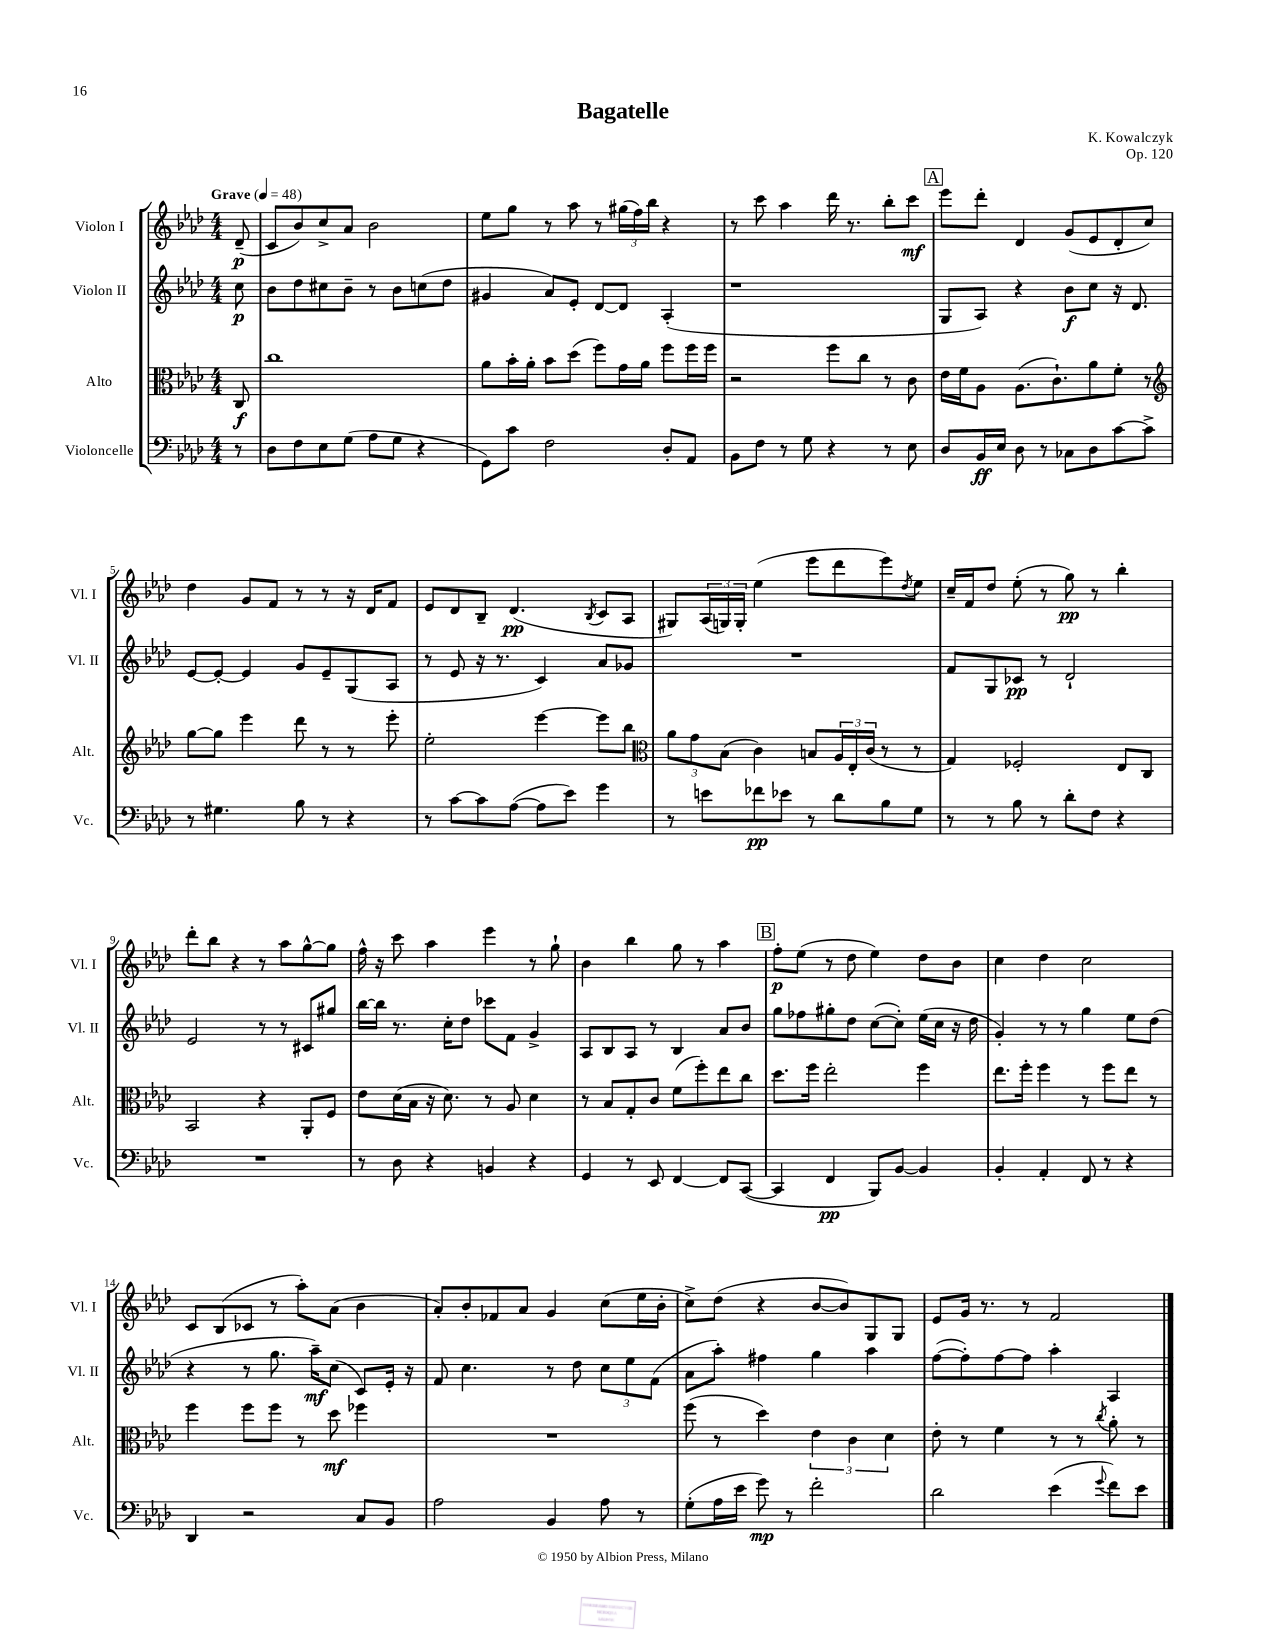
\header { title = "Bagatelle" composer = "K. Kowalczyk" opus = "Op. 120" }
<<
\new StaffGroup <<
\new Staff = "s0" \with { instrumentName = "Violon I" shortInstrumentName = "Vl. I" } {
    \clef treble \key aes \major \numericTimeSignature \time 4/4 \partial 8 \tempo "Grave" 4 = 48
    des'8--\p( |
    c'8 bes'8) c''8-> aes'8 bes'2 |
    ees''8 g''8 r8 aes''8 r8 \tuplet 3/2 { gis''16( f''16) bes''16 } r4 |
    r8 c'''8 aes''4 des'''16 r8. bes''8-. c'''8\mf |
    \mark \markup { \box "A" } ees'''8 des'''8-. des'4 g'8( ees'8 des'8-. c''8) |
    des''4 g'8 f'8 r8 r8 r16 des'16 f'8 |
    ees'8 des'8 bes8-- des'4.\pp( \acciaccatura { bes8 } c'8 aes8 |
    gis8) \tuplet 3/2 { aes16( g16) g16-. } ees''4( ees'''8 des'''8 ees'''8) \acciaccatura { des''8 } ees''8 |
    c''16-- f'16 des''8 ees''8-.( r8 g''8\pp) r8 bes''4-. |
    des'''8-. bes''8 r4 r8 aes''8 g''8~-^ g''8 |
    f''16-^ r16 c'''8 aes''4 ees'''4 r8 g''8-! |
    bes'4 bes''4 g''8 r8 aes''4 |
    \mark \markup { \box "B" } f''8-.\p ees''8( r8 des''8 ees''4) des''8 bes'8 |
    c''4 des''4 c''2 |
    c'8 bes8( ces'8 r8 aes''8-.) aes'8( bes'4 |
    aes'8-.) bes'8-. fes'8 aes'8 g'4 c''8( ees''16 bes'16-. |
    c''8->) des''8( r4 bes'8~ bes'8) g8 g8 |
    ees'8 g'16 r8. r8 f'2 \bar "|." |
}
\new Staff = "s1" \with { instrumentName = "Violon II" shortInstrumentName = "Vl. II" } {
    \clef treble \key aes \major \numericTimeSignature \time 4/4 \partial 8
    c''8\p |
    bes'8 des''8 cis''8 bes'8-- r8 bes'8 c''8( des''8 |
    gis'4 aes'8) ees'8-. des'8~ des'8 aes4-.( |
    r1 |
    \mark \markup { \box "A" } g8 aes8) r4 bes'8\f c''8 r16 des'8. |
    ees'8~ ees'8~-. ees'4 g'8 ees'8-- g8( aes8 |
    r8 ees'8 r16 r8. c'4) aes'8 ges'8 |
    R1 |
    f'8 g8 ces'8\pp r8 des'2-! |
    ees'2 r8 r8 cis'8 gis''8 |
    bes''16~ bes''16 r8. c''16-. des''8 ces'''8 f'8 g'4-> |
    aes8 bes8 aes8 r8 bes4 aes'8 bes'8 |
    \mark \markup { \box "B" } g''8 fes''8 gis''8-. des''8 c''8~( c''8-.) ees''16( c''16 r16 des''16 |
    g'4-.) r8 r8 g''4 ees''8 des''8( |
    r4 r8 g''8. aes''16--\mf) c''8( c'8) ees'16-. r16 |
    f'8 c''4. r8 des''8 \tuplet 3/2 { c''8 ees''8 f'8( } |
    aes'8 aes''8-.) fis''4 g''4 aes''4 |
    f''8~( f''8-.) f''8~ f''8 aes''4-. aes4 \bar "|." |
}
\new Staff = "s2" \with { instrumentName = "Alto" shortInstrumentName = "Alt." } {
    \clef alto \key aes \major \numericTimeSignature \time 4/4 \partial 8
    c8\f |
    c''1 |
    aes'8 bes'16-. aes'16-. bes'8 des''8( f''8) g'16 aes'16 f''8 f''16 f''16 |
    r2 f''8 c''8 r8 c'8 |
    \mark \markup { \box "A" } ees'16 f'16 aes8 aes8.( c'8.-!) aes'8 f'8-. r8 |
    \clef treble g''8~ g''8 ees'''4 des'''8 r8 r8 ees'''8-. |
    ees''2-. ees'''4~ ees'''8 bes''8 |
    \clef alto \tuplet 3/2 { aes'8 g'8 bes8( } c'4) b8 \tuplet 3/2 { aes16 ees16-. c'16( } r8 r8 |
    g4) fes2-. ees8 c8 |
    bes,2 r4 aes,8-. f8 |
    ees'8 des'16( bes16 r16 des'8.) r8 aes8 des'4 |
    r8 bes8 g8-. c'8 f'8( f''8-.) ees''8 c''8 |
    \mark \markup { \box "B" } des''8. f''16 ees''2-. f''4 |
    ees''8. f''16-. f''4 r8 f''8 ees''8 r8 |
    f''4 f''8 f''8 r8 des''8\mf fes''4 |
    R1 |
    f''8( r8 des''4) \tuplet 3/2 { ees'4 c'4 des'4 } |
    ees'8-. r8 f'4 r8 r8 \acciaccatura { c''8 } aes'8-. r8 \bar "|." |
}
\new Staff = "s3" \with { instrumentName = "Violoncelle" shortInstrumentName = "Vc." } {
    \clef bass \key aes \major \numericTimeSignature \time 4/4 \partial 8
    r8 |
    des8 f8 ees8 g8( aes8 g8 r4 |
    g,8) c'8 f2 des8-. aes,8 |
    bes,8 f8 r8 g8 r4 r8 ees8 |
    \mark \markup { \box "A" } des8 bes,16\ff ees16 des8 r8 ces8 des8 c'8~ c'8-> |
    r8 gis4. bes8 r8 r4 |
    r8 c'8~ c'8 aes8~( aes8 ees'8) g'4 |
    r8 e'8 fes'8\pp ees'8 r8 des'8 bes8 g8 |
    r8 r8 bes8 r8 des'8-. f8 r4 |
    R1 |
    r8 des8 r4 b,4 r4 |
    g,4 r8 ees,8 f,4~ f,8 c,8~( |
    \mark \markup { \box "B" } c,4 f,4\pp bes,,8) bes,8~ bes,4 |
    bes,4-. aes,4-. f,8 r8 r4 |
    des,4 r2 c8 bes,8 |
    aes2 bes,4 aes8 r8 |
    g8-.( aes16 ees'16 g'8\mp) r8 f'2-. |
    des'2 ees'4( \appoggiatura { g'8 } f'8) ees'8 \bar "|." |
}
>>
>>
